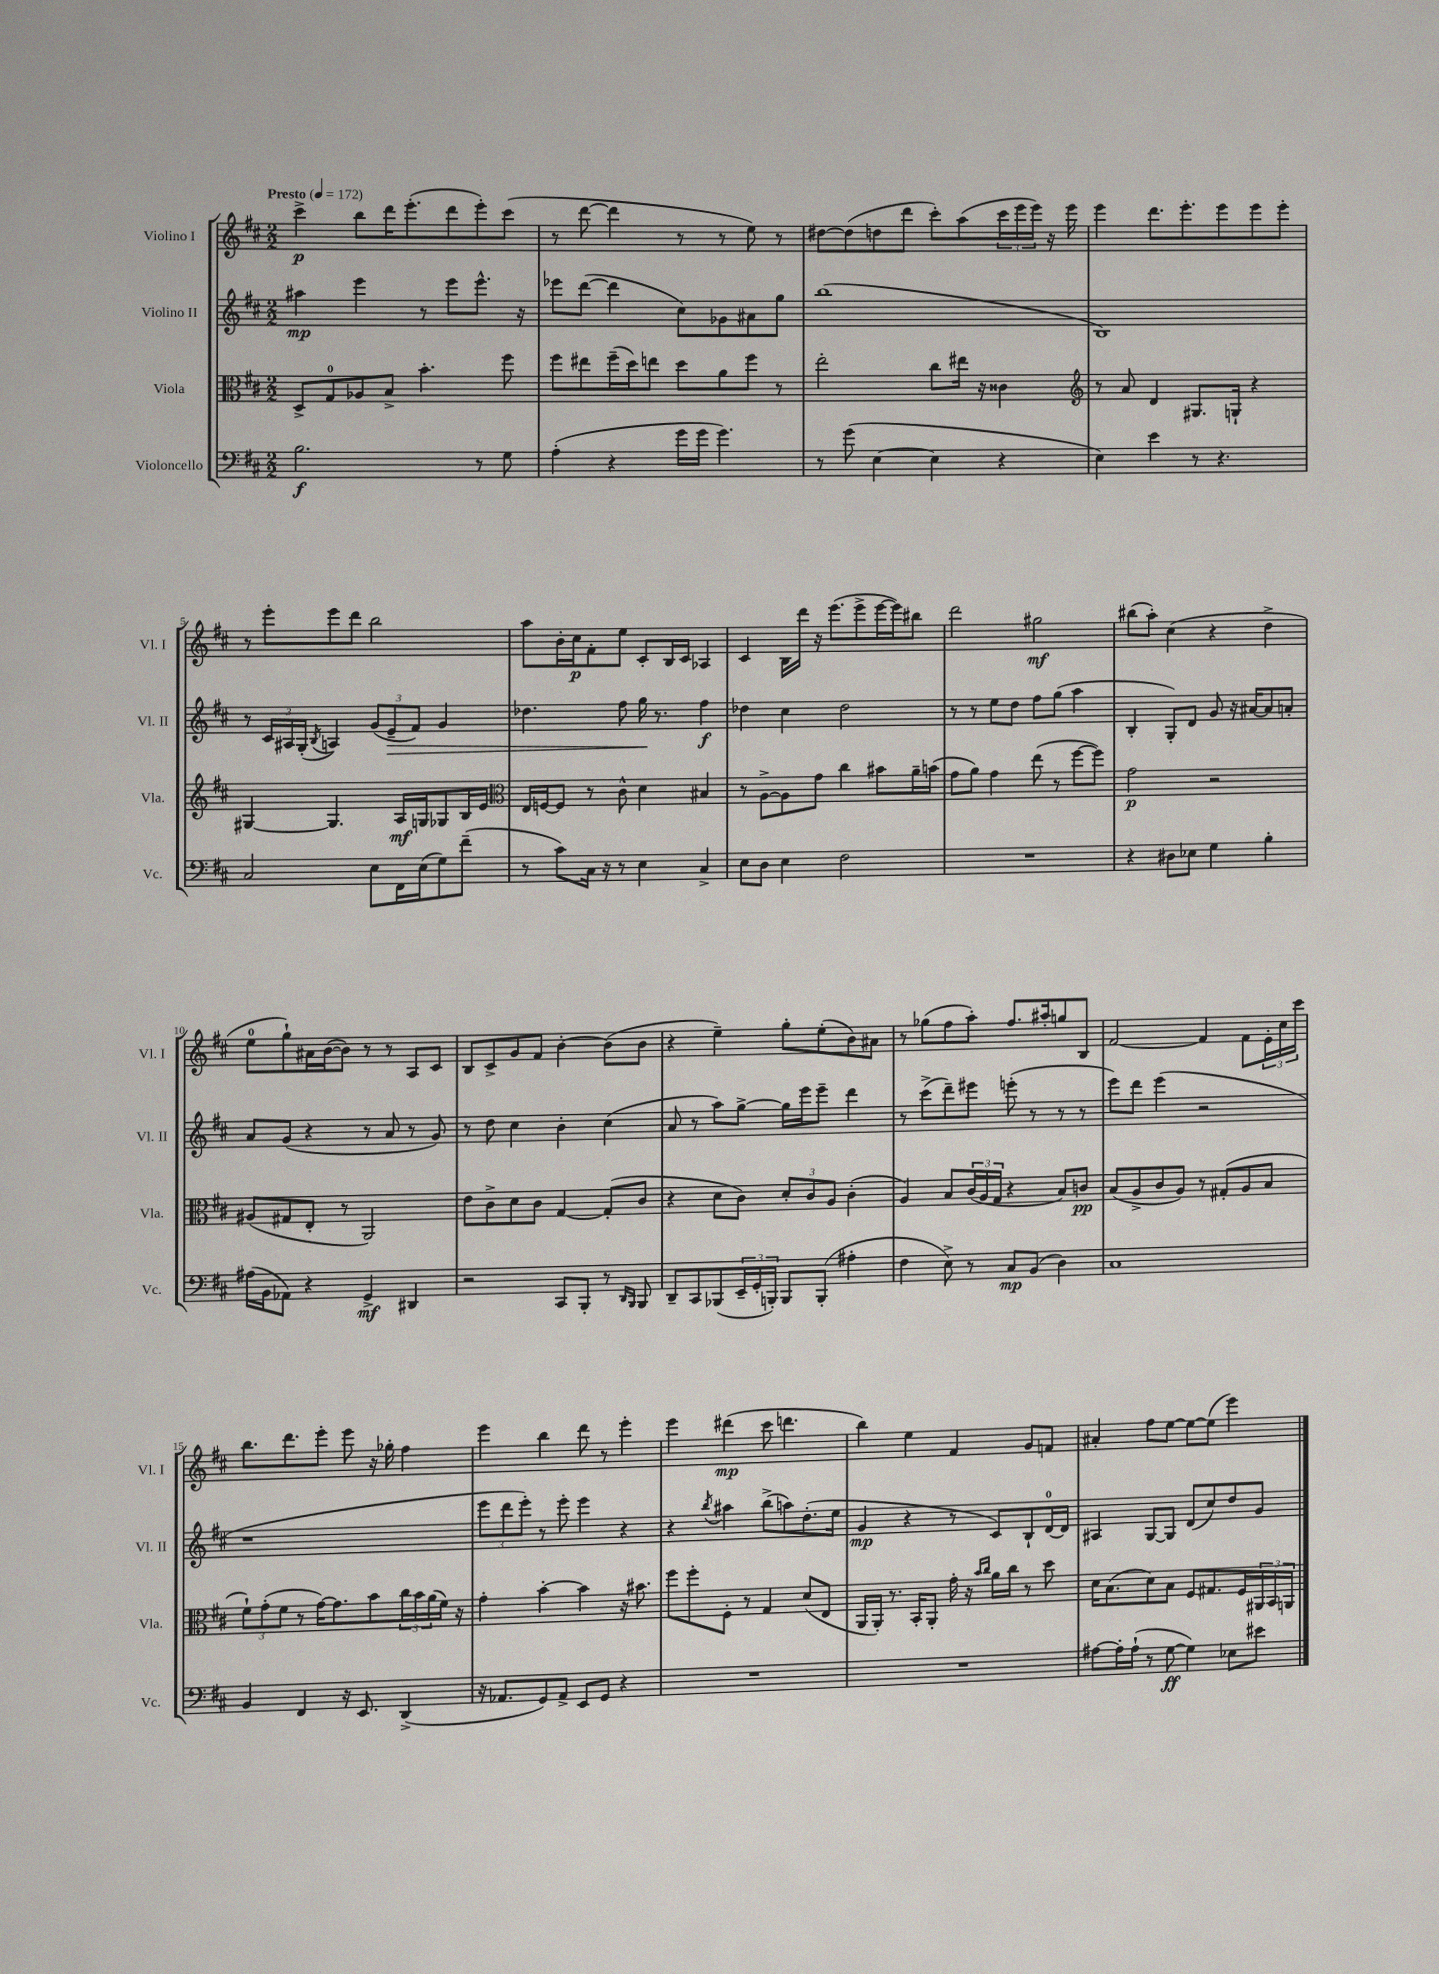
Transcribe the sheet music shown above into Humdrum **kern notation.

**kern	**kern	**kern	**kern
*staff4	*staff3	*staff2	*staff1
*clefF4	*clefC3	*clefG2	*clefG2
*k[f#c#]	*k[f#c#]	*k[f#c#]	*k[f#c#]
*M2/2	*M2/2	*M2/2	*M2/2
*MM172	*MM172	*MM172	*MM172
2.B	8D^	4aa#	4ccc#^
.	8G	.	.
.	8A-	4eee	8bb
.	8B^	.	16ddd
.	.	.	(8.eee'
.	4.b'	8r	.
.	.	8eee	8ddd
8r	.	8.eee^^	8eee')
8G	8ff#	.	(8ccc#
.	.	16r	.
=	=	=	=
(4A'	8ff#	8eee-	8r
.	8ee#	([8ddd	[8ddd
4r	(16ff#~	4ddd]	4ddd]
.	16dd)	.	.
.	8ee	.	.
16g	8dd	8cc#)	8r
16g	.	.	.
4.g)	8a	8g-	8r
.	8ff#	8a#	8ee)
.	8r	8gg	8r
=	=	=	=
8r	2ee'	(1bb	[8dd#
(8g	.	.	(8dd#]
[4E	.	.	8dd
.	.	.	8ddd
4E]	8cc#	.	8ccc#')
.	16ee#	.	(8aa
.	16r	.	.
4r	4c##	.	24ccc#
.	.	.	24eee
.	.	.	24eee)
.	.	.	16r
.	.	.	16eee
=	=	=	=
*	*clefG2	*	*
4E)	8r	1B)	4eee
.	8a	.	.
4e	4d	.	8.ddd
.	.	.	8.eee'
8r	8.G#	.	.
4.r	.	.	8eee
.	16G`	.	.
.	4r	.	8eee
.	.	.	8eee'
=	=	=	=
2C#	[4G#	8r	8r
.	.	24c#	8eee'
.	.	24A#	.
.	.	(24G'	.
.	.	8qB	.
.	4.G#]	4A)	8eee
.	.	.	8ddd
8E	.	(12g	2bb
.	.	12e~	.
16FF#	16A	.	.
.	.	12f#)	.
(16E	16G	.	.
8G)	8G-	4g	.
(8f#~	16B	.	.
.	16e	.	.
=	=	=	=
*	*clefC3	*	*
8r	16E	4.dd-	8aa
.	[16F	.	.
8c#)	8F]	.	16b'
.	.	.	16cc#
16C#	8r	.	8f#'
16r	.	.	.
8r	8c#^^	8ff#	8ee
4E	4d	16gg	8c#'
.	.	8.r	.
.	.	.	16B
.	.	.	16c#
4C#^	4B#	4ff#	4A-
=	=	=	=
8E	8r	4dd-	4c#
8D	[8A^	.	.
4E	8A]	4cc#	16B
.	.	.	16ddd
.	8g	.	16r
.	.	.	(8.eee
2F#	4cc#	2dd-	.
.	.	.	8eee^
.	8b#	.	[16eee
.	.	.	16eee])
.	16a~	.	8bb#
.	(16b	.	.
=	=	=	=
1r	8g	8r	2ddd
.	8a)	8r	.
.	4g	8ee	.
.	.	8dd	.
.	(8ee	8ff#	2gg#
.	8r	(8gg	.
.	[8ff#	4aa	.
.	8ff#])	.	.
=	=	=	=
4r	2g	4B'	(8bb#
.	.	.	8aa')
8D#	.	8G')	(4cc#
8E-	.	8d	.
4G	2r	8g	4r
.	.	16r	.
.	.	[16a#	.
4B'	.	8a#]	4dd^
.	.	8a'	.
=	=	=	=
(16A#	(8A#	8a	8ee
16BB	.	.	.
8AA-)	8G#	(8g	8gg`)
4r	8E'	4r	16a#
.	.	.	([16b
.	8r	.	8b])
4GG^	2AA)	8r	8r
.	.	8a	8r
4DD#	.	8r	8A
.	.	8g)	8c#
=	=	=	=
2r	8e	8r	8B
.	8c#^	8dd	8c#^
.	8d	4cc#	8g
.	8c#	.	8f#
8CC#	[4G	4b'	[4b'
8BBB'	.	.	.
8r	(8G']	(4cc#	(8b]
16qqDD	.	.	.
16qqBBB	.	.	.
8BBB	8c#	.	8b
=	=	=	=
8DD~	4r	8a	4r
8CC#	.	8r	.
(8BBB-	8d	8aa)	4ee~)
24EE~	8c#)	[8gg^	.
24GG'	.	.	.
24BBB')	.	.	.
8BBB	12d'	16gg]	8gg'
.	.	16eee	.
.	12c#	.	.
(8BBB'	.	8eee~	(8ee'
.	12A	.	.
4A#'	(4c#'	4ddd	8b)
.	.	.	8a#
=	=	=	=
4F#	4A)	8r	8r
.	.	(8ccc#^	(8gg-
8E^)	8B	8ddd~)	8ff#
8r	(24c#	8eee#	8aa')
.	24A	.	.
.	24G	.	.
8C#	4r	(8eee'	8.ff#
(8BB	.	8r	.
.	.	.	16aa#'
4D)	8B)	8r	8gg
.	8c	8r	8B
=	=	=	=
1C#	(8B	8eee)	[2f#
.	8A^	8ddd	.
.	8c#	(4eee	.
.	8A)	.	.
.	8r	2r	4f#]
.	(8G#'	.	.
.	8A	.	8f#
.	8B	.	24e'
.	.	.	24cc#
.	.	.	24ccc#
=	=	=	=
4BB	12f#`)	1r	8.bb
.	(12g'	.	.
.	12f#	.	.
.	.	.	8.ddd
4FF#	8r	.	.
.	[16g)	.	8eee'
.	8.g]	.	.
16r	.	.	8eee
8.EE	.	.	.
.	8b	.	16r
.	.	.	16gg-'
(4DD^	24cc#	.	4ff#
.	24b	.	.
.	(24a	.	.
.	16f#)	.	.
.	16r	.	.
=	=	=	=
16r	4g'	12eee	4eee
8.AA-	.	.	.
.	.	12ddd	.
.	.	12eee')	.
8GG)	[4b'	8r	4bb
8AA-^	.	8eee'	.
8EE	4b]	4eee	8ddd
8GG	.	.	8r
4r	16r	4r	4eee'
.	8.b#	.	.
=	=	=	=
1r	8ff#	4r	4eee
.	8ff#'	.	.
.	.	8qbb	.
.	8F#'	4aa#	(4ddd#
.	8r	.	.
.	4G	(8bb^	8ccc#
.	.	8aa)	4.ddd
.	(8d	(8.dd'	.
.	8E	.	.
.	.	16ee	.
=	=	=	=
1r	16AA	4g	4bb)
.	16AA')	.	.
.	8.r	.	.
.	.	4r	4ee
.	16BB'	.	.
.	8AA'	.	.
.	16g'	8r	4f#
.	16r	.	.
.	16qqb	.	.
.	16qqcc#	.	.
.	16a	8c#)	.
.	16cc#	.	.
.	8r	8B`	8g
.	8dd	[16d	8f
.	.	16d]	.
=	=	=	=
[8A#	16d	4A#	4a#'
.	(8.B	.	.
16A#']	.	.	.
(16A#`	.	.	.
8r	8d)	[8G	8ff#
[8G	8B	8G]	[8ee
4G])	8F#	(8d	8ee_
.	8.G#	8cc#)	(8ee]
8E-	.	8dd	4eee)
.	16F#	.	.
8e#	24AA#	8g	.
.	24BB	.	.
.	24AA	.	.
==	==	==	==
*-	*-	*-	*-
